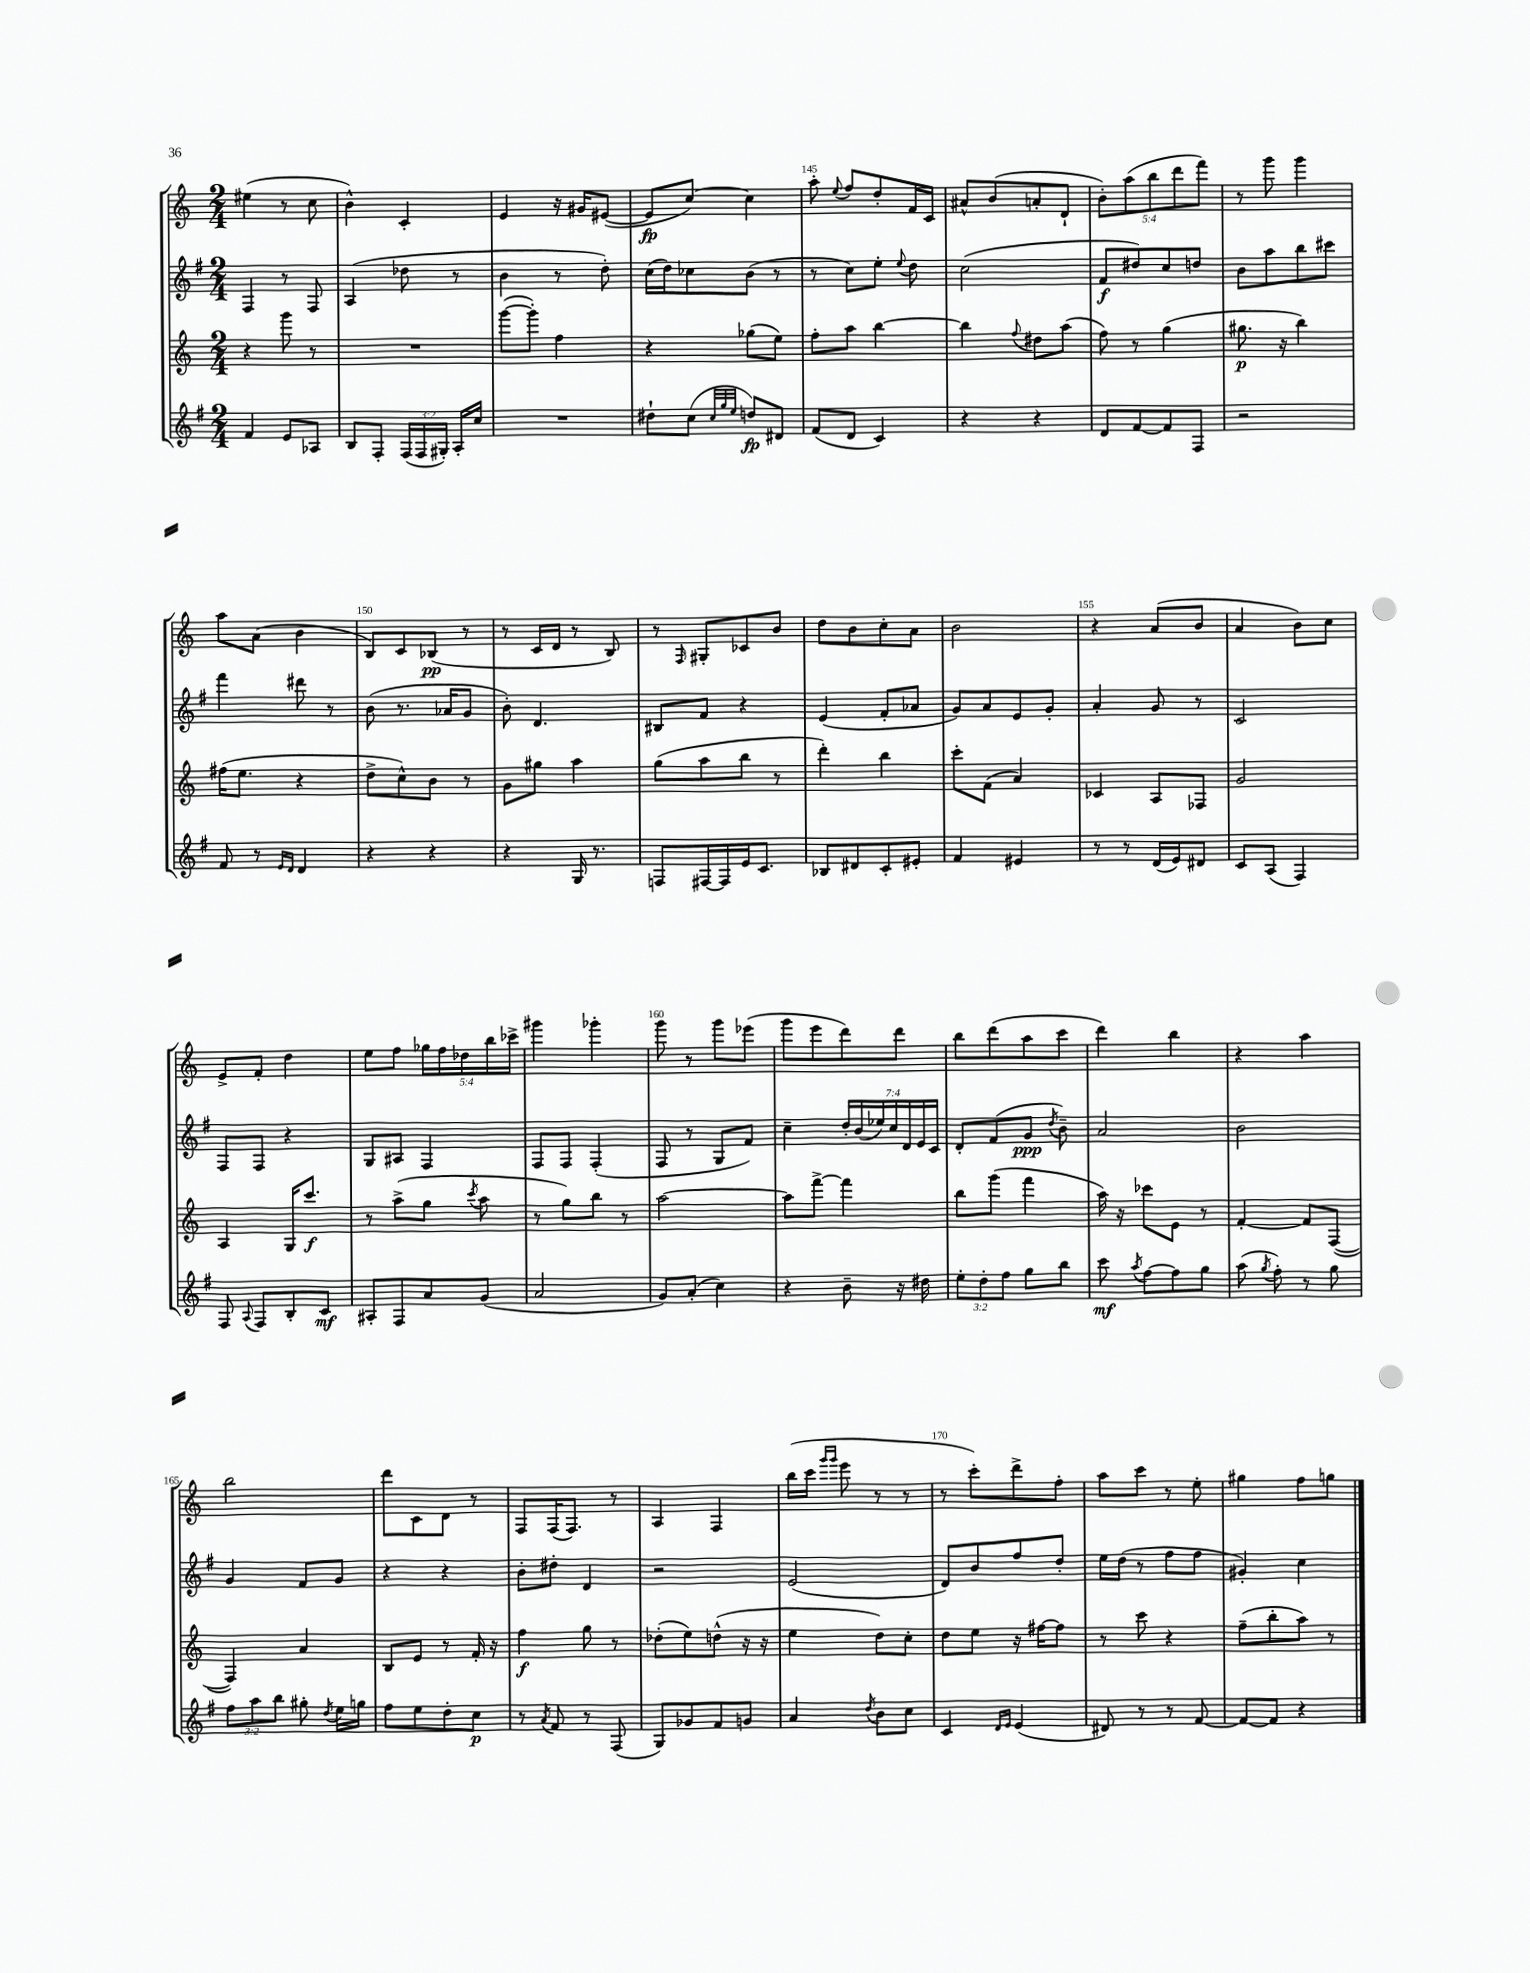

**kern	**kern	**kern	**kern
*staff4	*staff3	*staff2	*staff1
*clefG2	*clefG2	*clefG2	*clefG2
*k[f#]	*k[]	*k[f#]	*k[]
*M2/4	*M2/4	*M2/4	*M2/4
4f#	4r	4F#	(4ee#
8e	8ggg	8r	8r
8A-	8r	8F#	8cc
=	=	=	=
8B	2r	(4A	4b^^)
8F#'	.	.	.
(24F#	.	8dd-	4c'
24F#	.	.	.
24G#')	.	.	.
16A'	.	8r	.
16cc	.	.	.
=	=	=	=
2r	([8ggg	4b	4e
.	8ggg'])	.	.
.	4ff	8r	16r
.	.	.	16g#
.	.	8dd')	([8e#
=	=	=	=
8dd#`	4r	(16cc	8e#]
.	.	16dd)	.
(8cc	.	8cc-	[8cc)
32qqcc	.	.	.
32qqgg	.	.	.
32qqee	.	.	.
8dd)	(8gg-	(8b	4cc]
8d#	8ee)	8r	.
=	=	=	=
(8f#	8ff'	8r	8aa'
.	.	.	8qqee
8d	8aa	8cc)	8ff
4c)	[4bb	8ee'	8dd'
.	.	8qqee	.
.	.	8dd	16f
.	.	.	16c
=	=	=	=
4r	4bb]	(2cc	8a#^^
.	.	.	(8b
.	8qqff	.	.
4r	8dd#	.	8a'
.	(8aa	.	8d`
=	=	=	=
8d	8ff)	8f#	10b')
.	.	.	(10aa
[8f#	8r	8dd#)	.
.	.	.	10bb
8f#]	(4gg	8cc	.
.	.	.	10ddd
8F#	.	8dd	.
.	.	.	10fff)
=	=	=	=
2r	8.gg#	8b	8r
.	.	8aa	8ggg
.	16r	.	.
.	4bb)	8bb	4ggg
.	.	8ccc#	.
=	=	=	=
8f#	(16ff#	4fff#	8aa
.	8.ee	.	.
8r	.	.	(8a
16qqe	.	.	.
16qqd	.	.	.
4d	4r	8ddd#	4b
.	.	8r	.
=	=	=	=
4r	8dd^	(8b	8B)
.	8cc^^)	8.r	8c
4r	8b	.	(8B-
.	.	16a-	.
.	8r	8g	8r
=	=	=	=
4r	8g	8b')	8r
.	8gg#	4.d	16c
.	.	.	16d
16G	4aa	.	8r
8.r	.	.	.
.	.	.	8B)
=	=	=	=
8F	(8gg	8B#	8r
.	.	.	16qqF
[16F#	8aa	8f#	8G#'
16F#]	.	.	.
16e	8bb	4r	8c-
8.c	.	.	.
.	8r	.	8b
=	=	=	=
8B-	4ddd')	(4e	8dd
8d#	.	.	8b
8c'	4bb	8f#'	8cc'
8e#'	.	8a-	8a
=	=	=	=
4f#	8ccc'	8g)	2b
.	(8f	8a	.
4e#	4a)	8e	.
.	.	8g'	.
=	=	=	=
8r	4c-	4a'	4r
8r	.	.	.
(16d	8A	8g	(8a
16e)	.	.	.
8d#	8F-	8r	8b
=	=	=	=
8c	2g	2c	4a
(8A	.	.	.
4F#)	.	.	8b)
.	.	.	8cc
=	=	=	=
8F#	4A	8F#	8e^
8qqA	.	.	.
8F#	.	8F#	8f'
8B'	16G	4r	4dd
.	8.ccc	.	.
8c	.	.	.
=	=	=	=
8A#'	8r	8G	8ee
8F#	(8aa^	8A#	8ff
8a	8gg	4F#	20gg-
.	.	.	20ff
.	.	.	20dd-
.	8qccc	.	.
(8g	8aa	.	.
.	.	.	20bb
.	.	.	20ccc-^
=	=	=	=
2a	8r	8F#	4ggg#
.	8gg)	8F#	.
.	8bb	(4F#'	4ggg-'
.	8r	.	.
=	=	=	=
8g)	[2aa	8F#	8ggg
(8a'	.	8r	8r
4cc)	.	8G	8ggg
.	.	8f#)	(8eee-
=	=	=	=
4r	8aa]	4cc~	8ggg
.	[8fff^	.	8eee
8b~	4fff]	28dd'	8ddd)
.	.	(28b	.
.	.	28ee-)	.
.	.	28cc	.
16r	.	.	8ddd
.	.	28d	.
.	.	28e	.
16dd#	.	.	.
.	.	28c	.
=	=	=	=
12ee'	8bb	8d'	8bb
12dd'	.	.	.
.	(8ggg	(8f#	(8ddd
12ff#	.	.	.
8gg	4fff	8g	8aa
.	.	8qdd	.
8bb	.	8b~)	8ccc
=	=	=	=
8ccc	16aa)	2a	4ddd)
.	16r	.	.
8qaa	.	.	.
[8ff#	8ccc-	.	.
8ff#]	8e	.	4bb
8gg	8r	.	.
=	=	=	=
(8aa	[4f'	2b	4r
8qgg	.	.	.
8ff#')	.	.	.
8r	8f]	.	4aa
8gg	([8F	.	.
=	=	=	=
12ff#	4F])	4g	2bb
12aa	.	.	.
12bb	.	.	.
8gg#'	4a	8f#	.
8qdd	.	.	.
16ee	.	8g	.
16gg	.	.	.
=	=	=	=
8ff#	8B	4r	8ddd
8ee	8e	.	8c
8dd'	8r	4r	8d
8cc	16f'	.	8r
.	16r	.	.
=	=	=	=
8r	4ff	8b'	8F
8qa	.	.	.
8f#	.	8dd#'	(16F
.	.	.	8.F)
8r	8gg	4d	.
(8F#	8r	.	8r
=	=	=	=
8G)	(8dd-'	2r	4A
8g-	8ee)	.	.
8f#	(8dd^^	.	4F
8g	16r	.	.
.	16r	.	.
=	=	=	=
4a	4ee	(2e	(16bb
.	.	.	16ccc
.	.	.	16qqggg
.	.	.	16qqggg
.	.	.	8eee
8qdd	.	.	.
8b	8dd)	.	8r
8cc	8cc'	.	8r
=	=	=	=
4c	8dd	8d)	8r
.	8ee	8b	8ccc')
16qqd	.	.	.
16qqe	.	.	.
(4e	16r	8ff#	8ddd^
.	[16ff#	.	.
.	8ff#]	8dd'	8ff'
=	=	=	=
8d#)	8r	16ee	8aa
.	.	(16dd	.
8r	8ccc	8r	8ccc
8r	4r	8ff#	8r
[8f#	.	8ff#	8ee'
=	=	=	=
8f#_	(8ff~	4g#')	4gg#
8f#]	8bb'	.	.
4r	8aa)	4cc	8ff
.	8r	.	8gg
==	==	==	==
*-	*-	*-	*-
